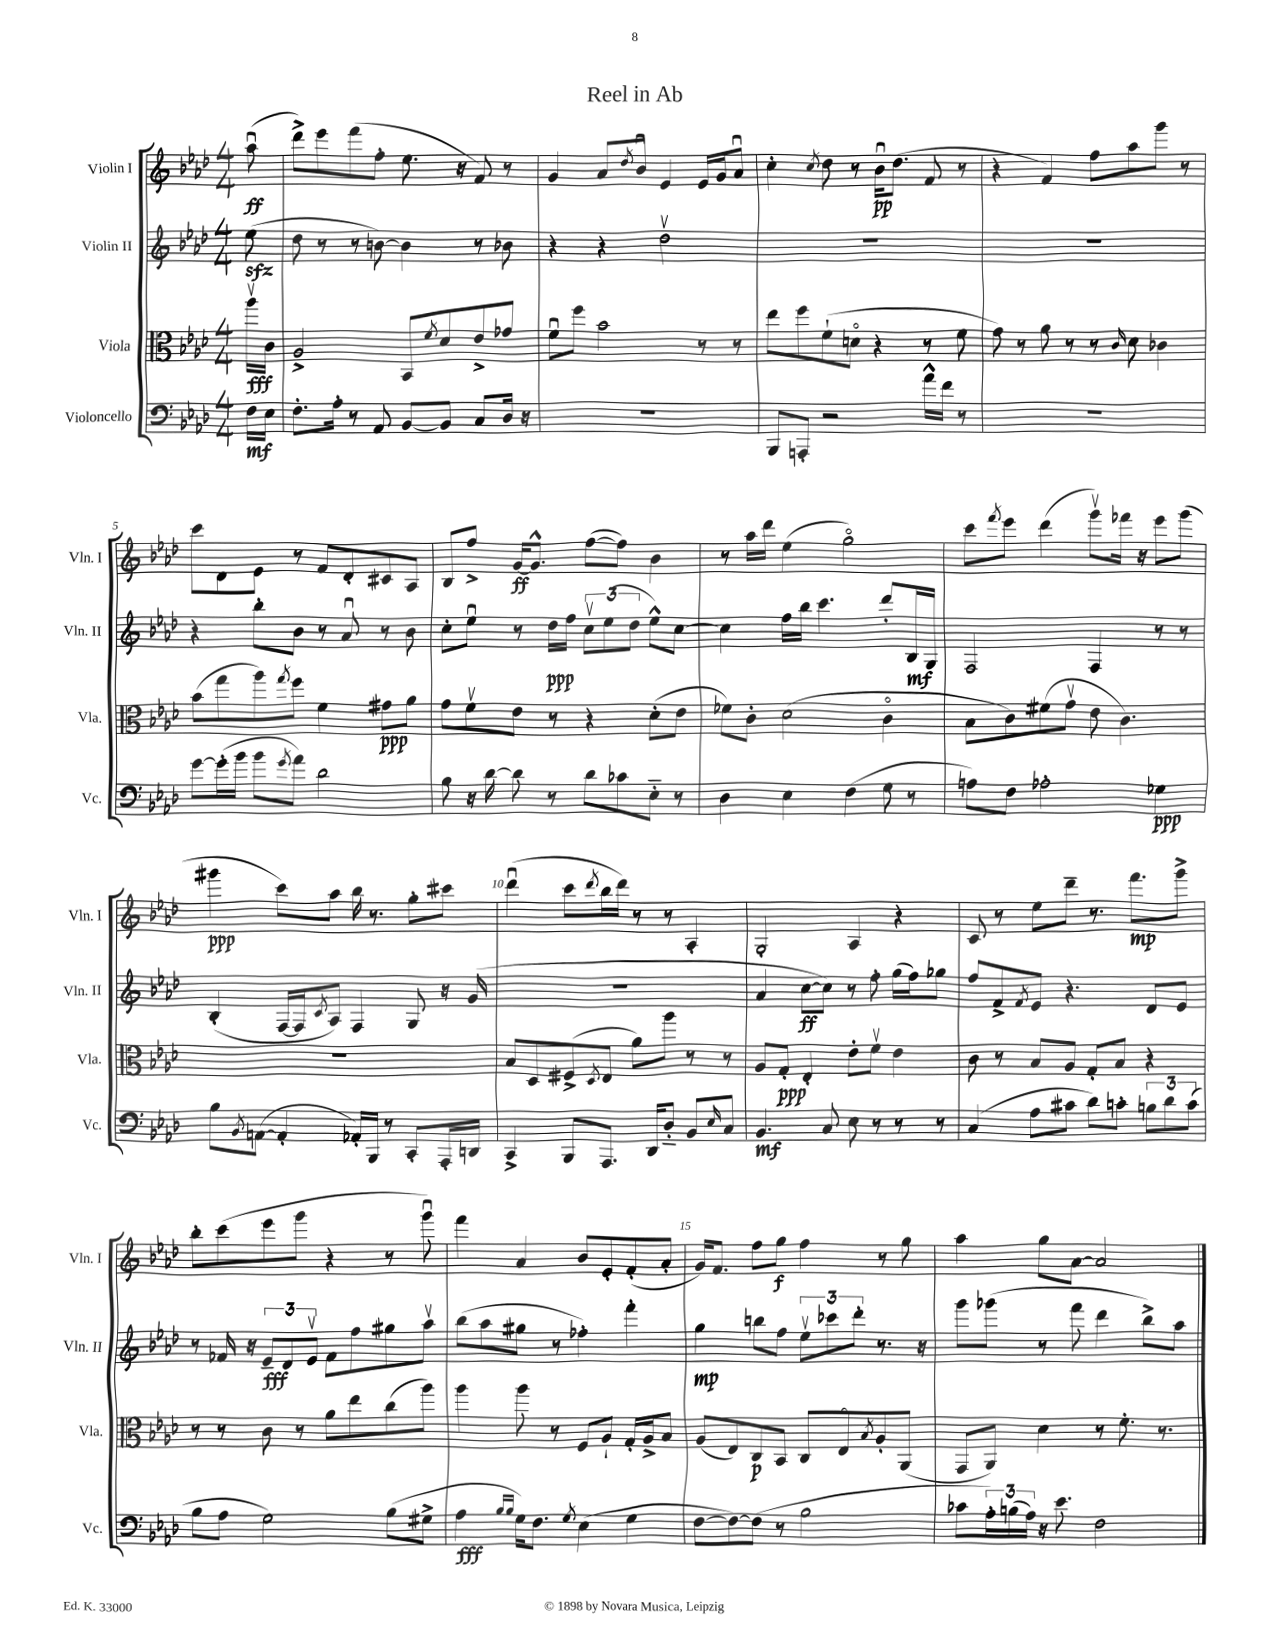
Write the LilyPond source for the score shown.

\header { title = "Reel in Ab" }
<<
\new StaffGroup <<
\new Staff = "s0" \with { instrumentName = "Violin I" shortInstrumentName = "Vln. I" } {
    \clef treble \key aes \major \numericTimeSignature \time 4/4 \partial 8
    aes''8\downbow\ff( |
    des'''8->) ees'''8 f'''8( f''8-. ees''8. r16 f'8) r8 |
    g'4 aes'8 \acciaccatura { des''8 } bes'8\downbow ees'4 ees'16 g'16 aes'8\downbow |
    c''4-. \acciaccatura { c''8 } des''8 r8 bes'16\downbow\pp des''8.( f'8 r8 |
    r4 f'4) f''8 aes''8 g'''8 r8 |
    c'''8 des'8 ees'8 r8 f'8 des'8-. cis'8 aes8 |
    bes8 f''8-> g'16~\ff g'8.-^ f''8~( f''8) bes'4 |
    r8 aes''16 des'''16 ees''4( g''2\flageolet) |
    c'''8 \acciaccatura { f'''8 } ees'''8 des'''4( g'''8\upbow) fes'''16 r16 ees'''8 g'''8( |
    gis'''4\ppp c'''8) aes''8 bes''16 r8. g''8-. cis'''8 |
    des'''4\downbow( c'''8 \acciaccatura { des'''8 } bes''16 des'''16) r8 r8 aes4-. |
    g2-. aes4 r4 |
    c'8 r8 ees''8 des'''8-- r8. f'''8.\mp g'''8-> |
    bes''8-. c'''8( ees'''8 g'''8 r4 r8 g'''8\downbow) |
    f'''4 aes'4 bes'8 ees'8-. f'8-.( aes'8-. |
    g'16) f'8. f''8 g''8\f f''4 r8 g''8 |
    aes''4 g''8 aes'8~ aes'2 \bar "|." |
}
\new Staff = "s1" \with { instrumentName = "Violin II" shortInstrumentName = "Vln. II" } {
    \clef treble \key aes \major \numericTimeSignature \time 4/4 \partial 8
    ees''8\sfz( |
    des''8 r8 r8 b'8~) b'4 r8 bes'8 |
    r4 r4 des''2\upbow |
    R1 |
    R1 |
    r4 bes''8-. bes'8 r8 aes'8\downbow r8 bes'8 |
    c''8-. ees''8\downbow r8 des''16\ppp f''16 \tuplet 3/2 { c''8\upbow ees''8( des''8 } ees''8-^) c''8~ |
    c''4 f''16 bes''16 c'''4. des'''8-. bes16\mf g16 |
    f2 f4 r8 r8 |
    bes4-.( f16~ f16 \acciaccatura { c'8 } aes8) f4 g8 r16 g'16( |
    R1 |
    aes'4 c''8~\ff c''8) r8 f''8-. g''16( f''16) ges''8 |
    f''8 f'8-> \acciaccatura { f'8 } ees'8 r4. des'8 ees'8 |
    r8 fes'16 r16 \tuplet 3/2 { ees'8--\fff des'8 ees'8\upbow } fes'8 f''8 gis''8 aes''8\upbow |
    bes''8( aes''8 gis''8 r8 fes''4-.) f'''4-. |
    g''4\mp b''8 f''8 \tuplet 3/2 { ees''8\upbow ces'''8 des'''8-. } r8. r16 |
    g'''8 ges'''8( r8 f'''8 des'''4 bes''8->) aes''8 \bar "|." |
}
\new Staff = "s2" \with { instrumentName = "Viola" shortInstrumentName = "Vla." } {
    \clef alto \key aes \major \numericTimeSignature \time 4/4 \partial 8
    aes''16\upbow\fff c'16 |
    aes2-> bes,8 \acciaccatura { f'8 } des'8 ees'8-> ges'8 |
    f'8\downbow f''8 bes'2 r8 r8 |
    ees''8 f''8 f'8-!( d'8\flageolet r4 r8 f'8 |
    g'8) r8 aes'8 r8 r8 \grace { c'16 } des'8 ces'4 |
    bes'8( g''8 aes''8) \acciaccatura { g''8 } f''8 f'4 gis'8\ppp aes'8 |
    g'8 f'8\upbow ees'8 r8 r4 des'8-.( ees'8 |
    fes'8) c'8-. des'2( c'4\flageolet |
    bes8 c'8) fis'8( g'8\upbow ees'8 c'4.) |
    R1 |
    bes8 des8 fis8->( \acciaccatura { des8 } ees8 aes'8) aes''8 r8 r8 |
    aes8 g8-.\ppp ees4-. ees'8-. f'8\upbow ees'4 |
    c'8 r8 bes8 aes8 g8-. bes8 r4 |
    r8 r8 c'8 r8 aes'8 ees''8 c''8( aes''8) |
    aes''4 aes''8 r8 f8 aes8-! g16-. aes16-> bes8 |
    aes8( ees8) c8\p bes,8 c8 ees8\flageolet \acciaccatura { bes8 } aes8-. aes,8( |
    g,8 aes,8) des'4 r8 f'8.-. r8. \bar "|." |
}
\new Staff = "s3" \with { instrumentName = "Violoncello" shortInstrumentName = "Vc." } {
    \clef bass \key aes \major \numericTimeSignature \time 4/4 \partial 8
    f16\mf ees16 |
    f8.-. aes16-. r8 aes,8 bes,8~ bes,8 c8 des16 r16 |
    R1 |
    bes,,8 a,,8-. r2 aes'16-^ f'16 r8 |
    R1 |
    g'8~ g'16-.( bes'16 bes'8 \acciaccatura { g'8 } aes'8) des'2 |
    bes8 r16 des'16~ des'8 r8 des'8 ces'8 ees8-_ r8 |
    des4 ees4 f4( g8 r8 |
    a8) f8 aes2-. ges4\ppp |
    bes8 \acciaccatura { bes,8 } a,8~( a,4-. aes,16-.) bes,,16 r8 c,8-. aes,,16-. d,16 |
    c,4-> bes,,8 aes,,8. des,16 des8-_ bes,8 \grace { ees16 } c8 |
    bes,4.\mf c8 ees8 r8 r8 r8 |
    c4( aes8 cis'8 des'8) c'8-. \tuplet 3/2 { b8 des'8 c'8( } |
    bes8 aes8 g2) bes8( gis8-> |
    aes4\fff \grace { bes16 bes16 } g16) f8. \acciaccatura { g8 } ees4( g4 |
    f8~ f8~) f8( r8 bes2 |
    ces'8 \tuplet 3/2 { aes16-.) b16( aes16) } r16 ees'8. f2 \bar "|." |
}
>>
>>
\layout { \context { \Score \override BarNumber.break-visibility = ##(#f #t #t) barNumberVisibility = #(every-nth-bar-number-visible 5) } }
